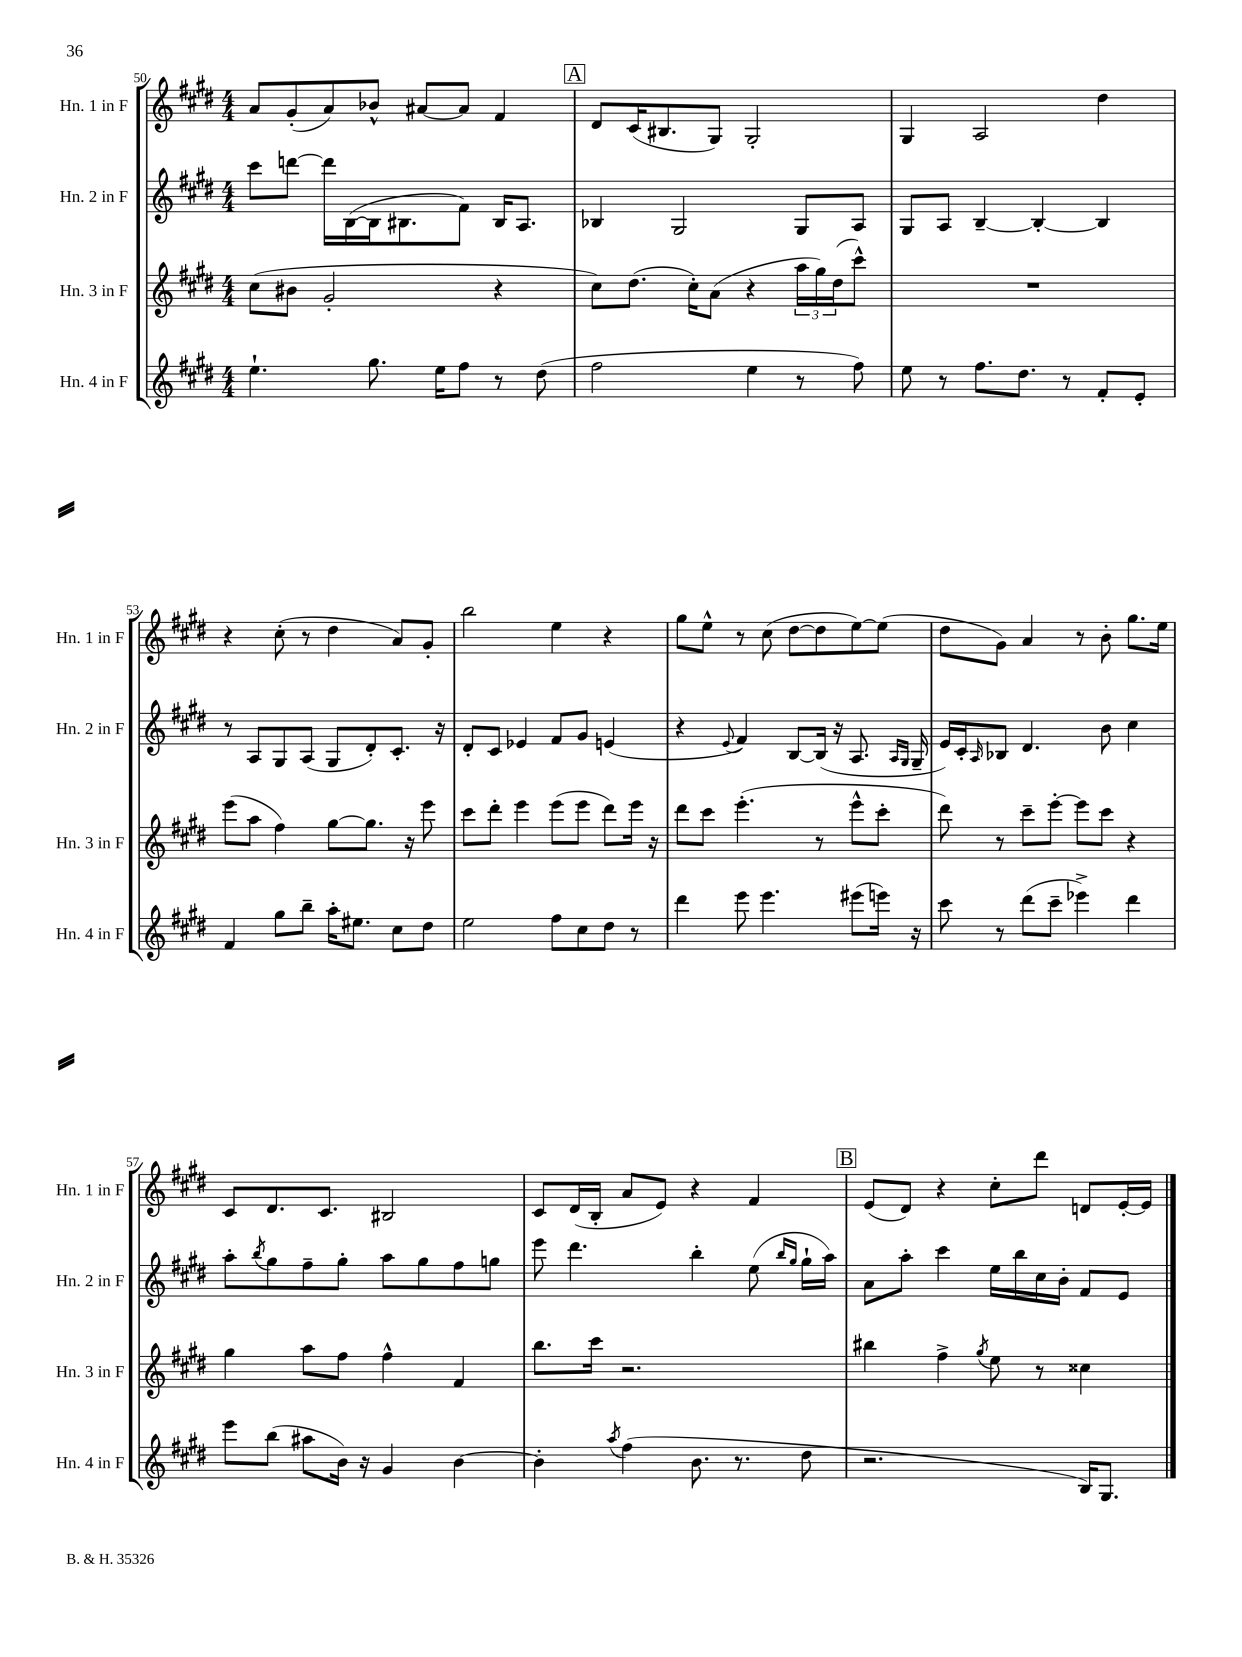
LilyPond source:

<<
\new StaffGroup <<
\new Staff = "s0" \with { instrumentName = "Hn. 1 in F" shortInstrumentName = "Hn. 1 in F" } {
    \clef treble \key e \major \numericTimeSignature \time 4/4
    a'8 gis'8-.( a'8) bes'8-^ ais'8~ ais'8 fis'4 |
    \mark \markup { \box "A" } dis'8 cis'16( bis8. gis8) gis2-. |
    gis4 a2 dis''4 |
    r4 cis''8-.( r8 dis''4 a'8) gis'8-. |
    b''2 e''4 r4 |
    gis''8 e''8-^ r8 cis''8( dis''8~ dis''8 e''8~) e''8( |
    dis''8 gis'8) a'4 r8 b'8-. gis''8. e''16 |
    cis'8 dis'8. cis'8. bis2 |
    cis'8 dis'16( b16-. a'8 e'8) r4 fis'4 |
    \mark \markup { \box "B" } e'8( dis'8) r4 cis''8-. dis'''8 d'8 e'16~-. e'16 \bar "|." |
}
\new Staff = "s1" \with { instrumentName = "Hn. 2 in F" shortInstrumentName = "Hn. 2 in F" } {
    \clef treble \key e \major \numericTimeSignature \time 4/4
    cis'''8 d'''8~ d'''16 b16~( b16 bis8. fis'8) bis16 a8. |
    \mark \markup { \box "A" } bes4 gis2 gis8 a8 |
    gis8 a8 b4~-- b4~-. b4 |
    r8 a8 gis8 a8( gis8 dis'8-.) cis'8.-. r16 |
    dis'8-. cis'8 ees'4 fis'8 gis'8 e'4( |
    r4 \appoggiatura { e'8 } fis'4) b8~ b16( r16 a8. \grace { a16 gis16 } gis16-- |
    e'16) cis'16-. \grace { a16 } bes8 dis'4. b'8 cis''4 |
    a''8-. \acciaccatura { b''8 } gis''8 fis''8-- gis''8-. a''8 gis''8 fis''8 g''8 |
    e'''8 dis'''4. b''4-. e''8( \grace { b''16 gis''16 } gis''16-! a''16) |
    \mark \markup { \box "B" } a'8 a''8-. cis'''4 e''16 b''16 cis''16 b'16-. fis'8 e'8 \bar "|." |
}
\new Staff = "s2" \with { instrumentName = "Hn. 3 in F" shortInstrumentName = "Hn. 3 in F" } {
    \clef treble \key e \major \numericTimeSignature \time 4/4
    cis''8( bis'8 gis'2-. r4 |
    \mark \markup { \box "A" } cis''8) dis''8.( cis''16-.) a'8( r4 \tuplet 3/2 { a''16 gis''16) dis''16( } cis'''8-^) |
    R1 |
    e'''8( a''8 fis''4) gis''8~ gis''8. r16 e'''8 |
    cis'''8 dis'''8-. e'''4 e'''8( e'''8 dis'''8) e'''16 r16 |
    dis'''8 cis'''8 e'''4.-.( r8 e'''8-^ cis'''8-. |
    dis'''8) r8 cis'''8-- e'''8~-. e'''8 cis'''8 r4 |
    gis''4 a''8 fis''8 fis''4-^ fis'4 |
    b''8. cis'''16 r2. |
    \mark \markup { \box "B" } bis''4 fis''4-> \acciaccatura { gis''8 } e''8 r8 cisis''4 \bar "|." |
}
\new Staff = "s3" \with { instrumentName = "Hn. 4 in F" shortInstrumentName = "Hn. 4 in F" } {
    \clef treble \key e \major \numericTimeSignature \time 4/4
    e''4.-! gis''8. e''16 fis''8 r8 dis''8( |
    \mark \markup { \box "A" } fis''2 e''4 r8 fis''8) |
    e''8 r8 fis''8. dis''8. r8 fis'8-. e'8-. |
    fis'4 gis''8 b''8-- a''16-. eis''8. cis''8 dis''8 |
    e''2 fis''8 cis''8 dis''8 r8 |
    dis'''4 e'''8 e'''4. eis'''8( e'''16) r16 |
    cis'''8 r8 dis'''8( cis'''8-- ees'''4->) dis'''4 |
    e'''8 b''8( ais''8 b'16) r16 gis'4 b'4~ |
    b'4-. \acciaccatura { a''8 } fis''4( b'8. r8. dis''8 |
    \mark \markup { \box "B" } r2. b16) gis8. \bar "|." |
}
>>
>>
\layout { \context { \Score currentBarNumber = #50 } }
